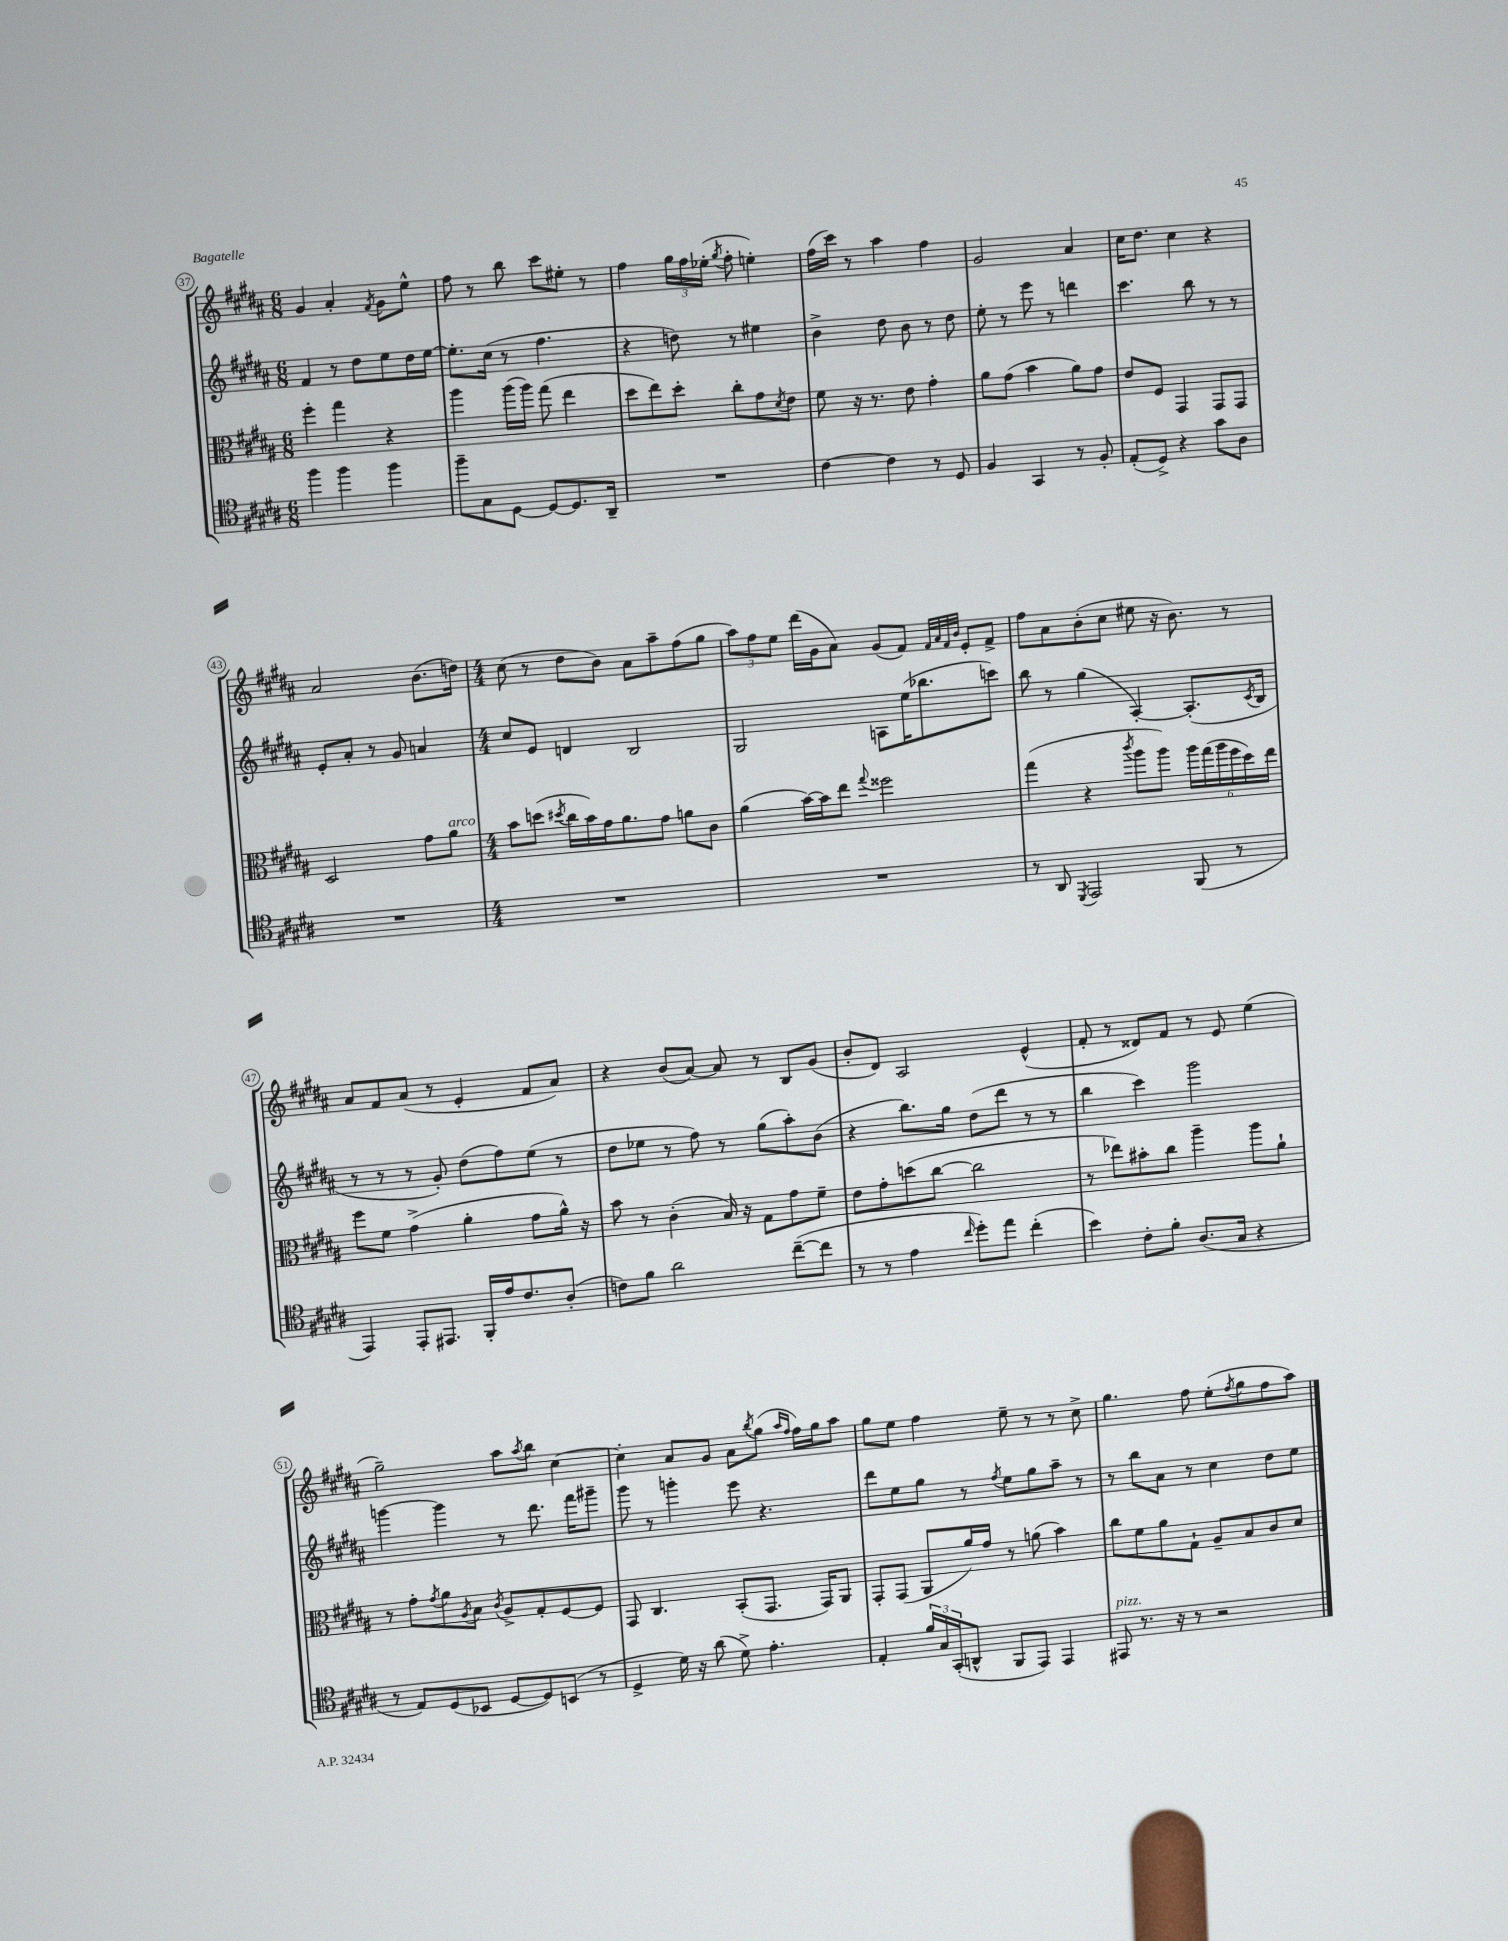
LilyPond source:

<<
\new StaffGroup <<
\new Staff = "s0" {
    \clef treble \key b \major \numericTimeSignature \time 6/8
    gis'4 ais'4-. \acciaccatura { fis'8 } gis'8 e''8-^ |
    fis''8 r8 b''8 cis'''8 eis''8-. r8 |
    fis''4 \tuplet 3/2 { gis''16 fis''16 ees''16-.( } \acciaccatura { gis''8 } fis''8-. e''4-.) |
    fis''16( cis'''16) r8 ais''4 fis''4 |
    gis'2 ais'4 |
    cis''16 dis''8. cis''4 r4 |
    ais'2 b'8.( d''16) |
    \numericTimeSignature \time 4/4 cis''8( r8 dis''8 b'8) ais'8 ais''8-- fis''8( gis''8 |
    \tuplet 3/2 { ais''8) fis''8 e''8 } dis'''16( gis'16 ais'8) gis'8( fis'8) \grace { fis'32 ais'32 fis'32 b'32 } e'8-. fis'8-> |
    fis''8 ais'8 b'8-.( cis''8 eis''8 r16 b'8.) r8 |
    ais'8 fis'8 ais'8( r8 e'4-. fis'8 ais'8) |
    r4 b'8( ais'8~) ais'8 r8 b8 gis'8( |
    b'8-. dis'8) ais2 e'4-^( |
    fis'8-. r8 disis'8) fis'8 r8 e'8 e''4( |
    gis''2--) ais''8 \acciaccatura { ais''8 } b''8 cis''4~ |
    cis''4-. ais'8 gis'8 ais'8 \acciaccatura { b''8 } gis''8( \grace { ais''16 fis''16 } fis''16) gis''16 ais''8 |
    gis''8 e''8 fis''4 e''8-- r8 r8 cis''8-> |
    gis''4. fis''8 e''8-.( \acciaccatura { fis''8 } gis''8 fis''8 ais''8) \bar "|." |
}
\new Staff = "s1" {
    \clef treble \key b \major \numericTimeSignature \time 6/8
    fis'4 r8 dis''8 e''8 dis''16 e''16~ |
    e''8.-. cis''16( r8 fis''4. |
    r4 d''8) r8 eis''4 |
    b'4-> dis''8 b'8 r8 dis''8 |
    e''8-. r8 e'''8 r8 d'''4 |
    cis'''4. b''8 r8 r8 |
    e'8-. ais'8-. r8 gis'8 a'4 |
    \numericTimeSignature \time 4/4 cis''8 e'8 d'4 b2 |
    gis2 a8 e''16( bes''8. c'''8) |
    b''8 r8 gis''4( ais4~-.) ais8.-.( \acciaccatura { cis'8 } b16 |
    r8 r8 r8 gis'8-.) dis''8( fis''8) e''8( r8 |
    dis''8 ees''8 r8 fis''8) r8 gis''8( ais''8-.) b'8( |
    r4 b''8.) gis''16 dis''8( dis'''8 r8 r8 |
    b''4 cis'''4) gis'''2 |
    g'''4~ g'''4 r8 dis'''8. fis'''16 gis'''8-- |
    gis'''8 r8 g'''4-. e'''8 r4. |
    dis'''8 e''8 gis''8 r8 \acciaccatura { fis''8 } e''8 gis''8 ais''8-- r8 |
    r8 b''8 ais'8 r8 cis''4 dis''8 e''8 \bar "|." |
}
\new Staff = "s2" {
    \clef alto \key b \major \numericTimeSignature \time 6/8
    fis''4-. gis''4 r4 |
    ais''4 ais''16( ais''16) gis''8( e''4 |
    dis''8 e''8) dis''8-. cis''8-. gis'8 \acciaccatura { dis'8 } e'8 |
    fis'8 r16 r8. e'8 gis'4-. |
    ais'8 gis'8( b'4 ais'8) gis'8 |
    e'8 fis8 gis,4 gis,8 gis,8 |
    dis2 gis'8 ais'8^\markup { \italic "arco" } |
    \numericTimeSignature \time 4/4 b'8 d''8( \acciaccatura { dis''8 } cis''16 b'16) gis'16 ais'8. gis'8 a'8 cis'8 |
    ais'4( b'16~) b'16 e''8 \appoggiatura { gis''8 } fisis''2 |
    gis''4( r4 \acciaccatura { cis'''8 } ais''8 ais''8) \tuplet 6/4 { ais''16 gis''16( ais''16 fis''16 dis''16) e''16 } |
    fis''8 fis'8 gis'4->( ais'4-. gis'8 ais'16-^) r16 |
    b'8 r8 cis'4-.( b16) r16 gis8 gis'8 fis'8-- |
    e'8 gis'8-. d''8( cis''8~ cis''2 |
    r8 ees''8) bis'8-. cis''8 ais''4-- ais''8 ais'8-! |
    r8 gis'8-. \acciaccatura { gis'8 } ais'8 \acciaccatura { ais8 } b8 \acciaccatura { cis'8 } ais8-> gis8-. fis8~ fis8 |
    gis,8 cis4. b,8-.( gis,8. gis,16) ais,8 |
    gis,8-. gis,8( ais,8 ais'16) gis'16 r8 a'8( b'4) |
    cis''8 fis'8 ais'8 gis8-! ais8-- b8 cis'8 dis'8 \bar "|." |
}
\new Staff = "s3" {
    \clef tenor \key b \major \numericTimeSignature \time 6/8
    fis''4 fis''4 fis''4 |
    fis''8-- gis8 dis8~ dis8~ dis8. ais,16-- |
    R2. |
    cis'4~ cis'4 r8 dis8 |
    fis4 gis,4 r8 fis8-. |
    e8-.( dis8->) r4 gis'8 ais8 |
    R2. |
    \numericTimeSignature \time 4/4 R1 |
    R1 |
    r8 ais,8 \acciaccatura { dis,8 } e,2 fis,8( r8 |
    e,4) e,8-. eis,8. fis,16-. e'16 cis'8. ais8-.( |
    c'8) fis'8 ais'2 cis''8~--( cis''8 |
    r8 r8 e'4 \grace { cis''16 } dis''8-.) e''8 cis''4-.( |
    b'4) cis'8-. fis'8-. ais8.( gis16 r4 |
    r8 e8) dis8( bes,8 dis8~ dis8) b,8( r8 |
    dis4-> dis'16) r16 ais'8( dis'8->) e'4.-. |
    e4-. \tuplet 3/2 { fis'16 gis16 gis,16-.( } a,8-^ fis,8 e,8) e,4 |
    eis,8^\markup { \italic "pizz." } r8. r16 r8 r2 \bar "|." |
}
>>
>>
\layout { \context { \Score currentBarNumber = #37 \override BarNumber.stencil = #(make-stencil-circler 0.1 0.3 ly:text-interface::print) } }
